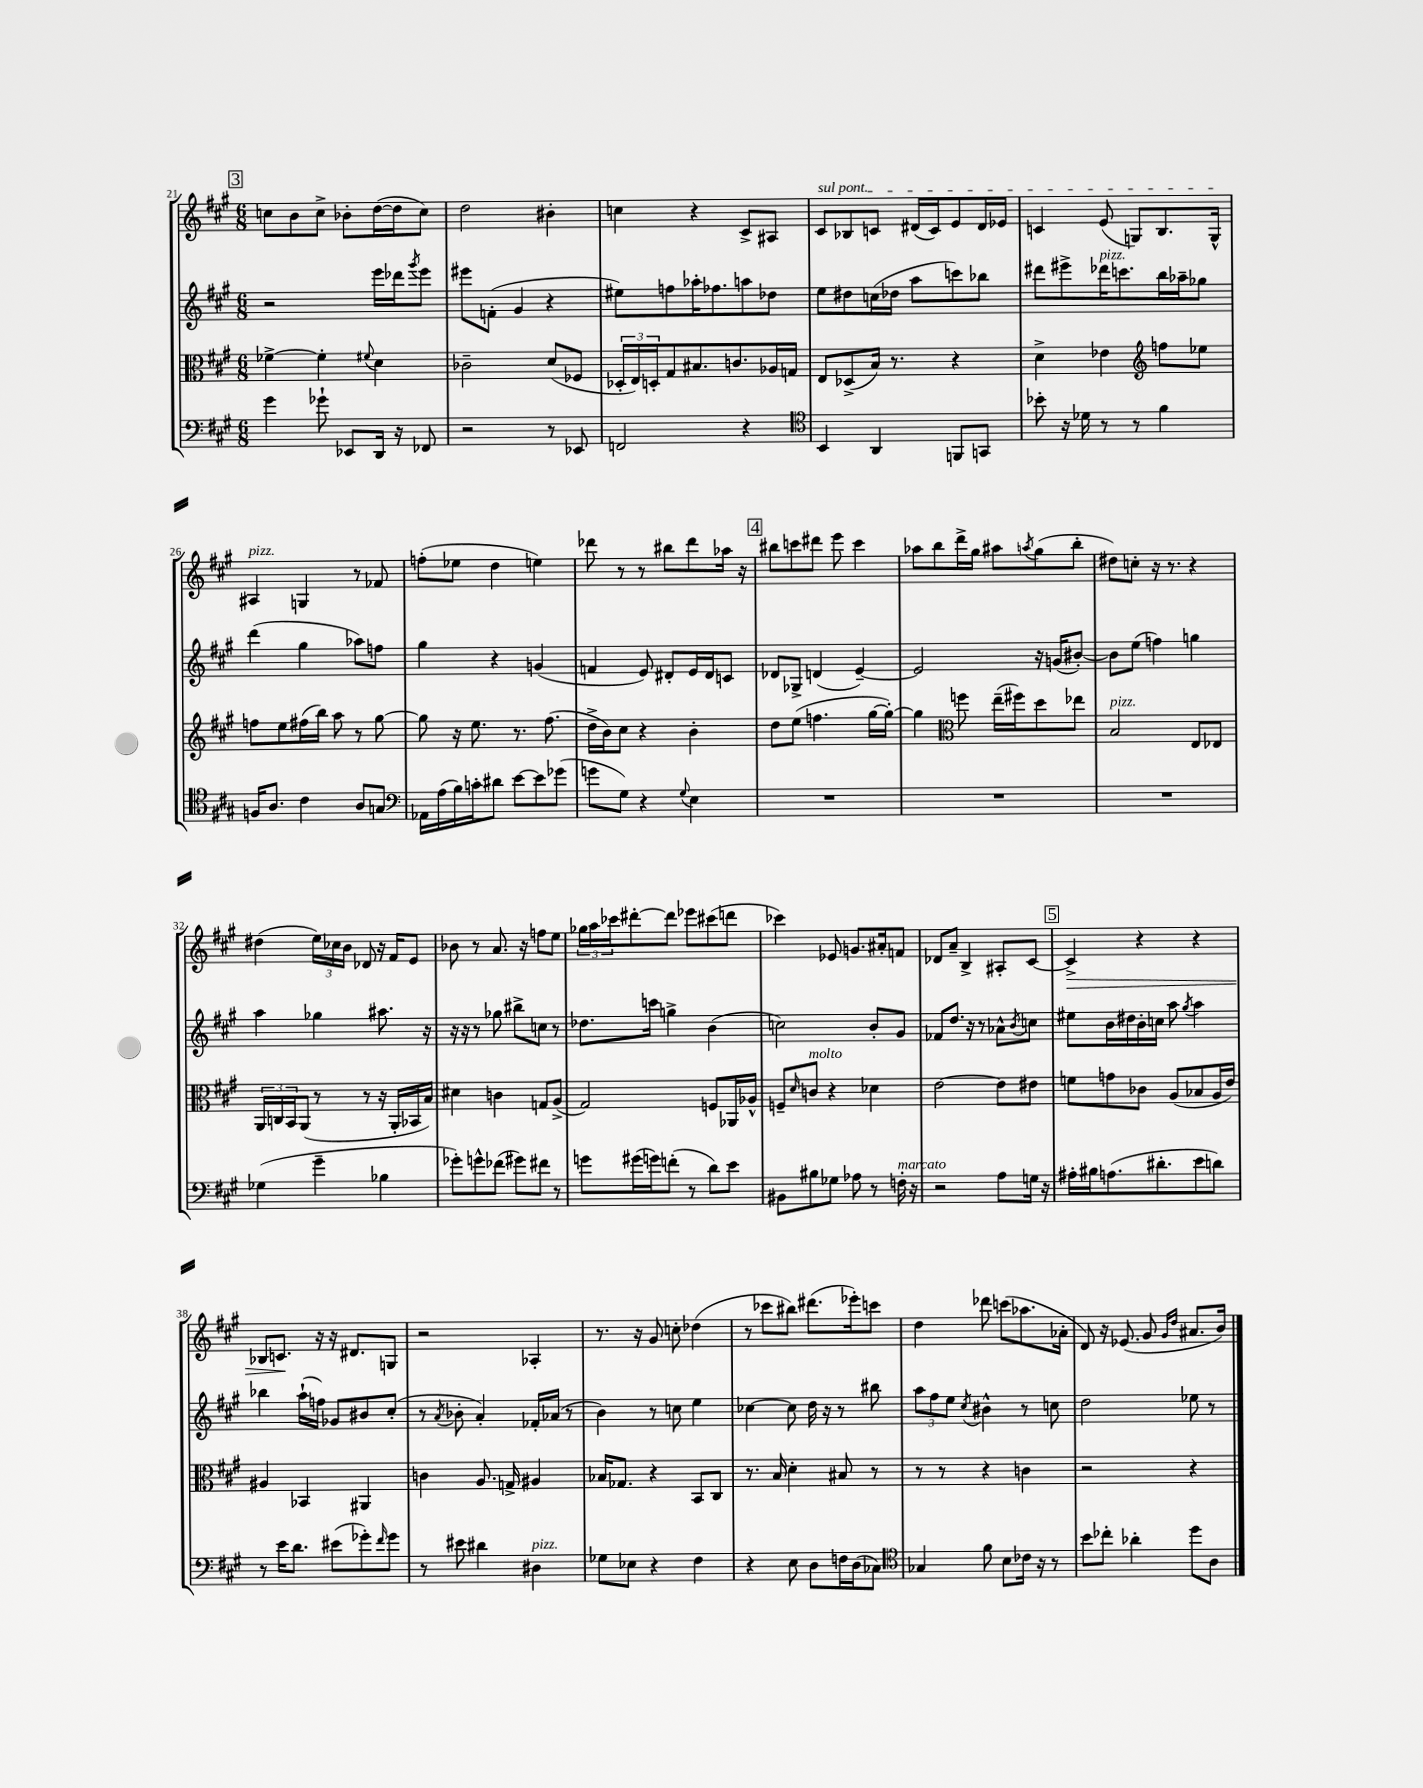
<<
\new StaffGroup <<
\new Staff = "s0" {
    \clef treble \key a \major \numericTimeSignature \time 6/8
    \mark \markup { \box "3" } c''8 b'8 c''8-> bes'8-. d''16~( d''16 c''8) |
    d''2 bis'4-. |
    c''4 r4 cis'8-> ais8 |
    \once \override TextSpanner.bound-details.left.text = \markup { \italic "sul pont." } cis'8\startTextSpan bes8 c'8 dis'16( c'16) e'8 dis'16 ees'16 |
    c'4 e'8( g8) b8. g16-^\stopTextSpan |
    ais4^\markup { \italic "pizz." } g4 r8 fes'8 |
    f''8-.( ees''8 d''4 e''4) |
    des'''8 r8 r8 bis''8 des'''8 aes''16 r16 |
    \mark \markup { \box "4" } bis''8 c'''8 dis'''8 e'''8 c'''4 |
    aes''8 b''8 d'''16-> gis''16 ais''8 \acciaccatura { a''8 } gis''8( b''8-. |
    dis''8) c''8-. r16 r8. r4 |
    dis''4( \tuplet 3/2 { e''16) ces''16 b'16 } des'8 r16 fis'16 e'8 |
    bes'8 r8 a'8. r16 f''8 e''8 |
    \tuplet 3/2 { ges''16 a''16 ces'''16 } dis'''8~-. dis'''8 ees'''8 cis'''8( d'''8 |
    ces'''4) ees'8 g'8. ais'16-. f'8 |
    des'8 a'8-- b4-> ais8-. cis'8~ |
    \mark \markup { \box "5" } cis'4->\> r4 r4 |
    bes8 c'8.\! r16 r16 dis'8. g8 |
    r2 aes4-. |
    r8. r16 gis'8 c''8-. des''4( |
    r8 ces'''8 bis''8) dis'''8.( ees'''16-.) c'''8 |
    d''4 des'''8 c'''8( aes''8. aes'16-. |
    d'8) r16 ees'8.( gis'8 \grace { gis'16 d''16 } ais'8. b'16) \bar "|." |
}
\new Staff = "s1" {
    \clef treble \key a \major \numericTimeSignature \time 6/8
    \mark \markup { \box "3" } r2 e'''16 des'''16 \acciaccatura { gis'''8 } e'''8 |
    eis'''8 f'8-.( gis'4 r4 |
    eis''8) f''8 aes''16-. fes''8. a''8 des''8 |
    e''8 dis''8 c''16( des''16 a''8 c'''8) bes''8 |
    dis'''8 eis'''8-> des'''16^\markup { \italic "pizz." } c'''8. b''16 aes''16-- ges''8 |
    d'''4( gis''4 aes''8) f''8 |
    gis''4 r4 g'4( |
    f'4 e'8) dis'8-. e'16 dis'16 c'8 |
    \mark \markup { \box "4" } des'8 ges8-> d'4( e'4~--) |
    e'2 r16 g'16( bis'8~-.) |
    bis'8 e''8( f''4) g''4 |
    a''4 ges''4 ais''8. r16 |
    r16 r16 r8 ges''8 bis''8-> c''8 r8 |
    des''8. c'''16 g''4-> b'4( |
    c''2) b'8-. gis'8 |
    fes'8 d''8. r16 r8 aes'8-^ \acciaccatura { b'8 } c''8 |
    \mark \markup { \box "5" } eis''8 b'16 dis''16 b'16-. c''16 a''8 \acciaccatura { gis''8 } a''4 |
    bes''4 a''16-!( f''16) ges'8 bis'8 cis''8-.( |
    r8 \acciaccatura { a'8 } bes'8-. a'4-.) fes'16-. aes'16( r8 |
    b'4) r8 c''8 e''4 |
    ces''4~ ces''8 d''16 r16 r8 bis''8 |
    \tuplet 3/2 { a''8 fis''8 e''8 } \acciaccatura { cis''8 } bis'4-^ r8 c''8 |
    d''2 ees''8 r8 \bar "|." |
}
\new Staff = "s2" {
    \clef alto \key a \major \numericTimeSignature \time 6/8
    \mark \markup { \box "3" } fes'4~-> fes'4-. \appoggiatura { fis'8 } d'4 |
    ces'2-- d'8( fes8 |
    \tuplet 3/2 { des16-. e16) d16-. } gis8 bis8. c'8. aes16 g16 |
    e8 des8->( b16) r8. r4 |
    d'4-> ees'4 \clef treble f''8 ees''8 |
    f''8 e''8 fis''16( b''16) a''8 r8 gis''8~ |
    gis''8 r16 e''8. r8. fis''8.( |
    d''16-> b'16) cis''8 r4 b'4-. |
    \mark \markup { \box "4" } d''8 e''8( f''4. gis''16~ gis''16~-.) |
    gis''4 \clef alto f''8 e''16--( fis''16) d''8 ees''8 |
    b2^\markup { \italic "pizz." } e8 ees8 |
    \tuplet 3/2 { a,16 c16 b,16 } a,8( r8 r8 r16 a,16-. bes,16 b16) |
    dis'4 c'4 g8 a8->( |
    gis2) f8 aes,16 aes16-^ |
    f8-- \grace { d'16 } c'8^\markup { \italic "molto" } r4 des'4 |
    e'2~ e'8 eis'8 |
    \mark \markup { \box "5" } f'8 g'8 ces'8 a8( bes8 a16 e'16) |
    ais4 bes,4 ais,4 |
    c'4 a8. g16-> ais4 |
    bes16 ges8. r4 b,8 cis8 |
    r8. b16 d'4-. bis8 r8 |
    r8 r8 r4 c'4 |
    r2 r4 \bar "|." |
}
\new Staff = "s3" {
    \clef bass \key a \major \numericTimeSignature \time 6/8
    \mark \markup { \box "3" } gis'4 ges'8-! ees,8 d,16 r16 fes,8 |
    r2 r8 ees,8 |
    f,2 r4 |
    \clef tenor b,4 a,4 f,8 g,8 |
    bes'8-. r16 des'16 r8 r8 fis'4 |
    f16 a8. cis'4 a8 g8 |
    \clef bass aes,16 a16( b16) c'16-. dis'8 e'8~ e'8 ges'8( |
    g'8 gis8) r4 \appoggiatura { gis8 } e4 |
    \mark \markup { \box "4" } R2. |
    R2. |
    R2. |
    ges4( gis'4-- bes4 |
    ges'8-.) g'8-^ fes'8( gis'8) fis'8 r8 |
    g'8 gis'16( g'16) f'8-.( r8 d'8) e'8 |
    bis,8 bis8 ges8 aes8 r8 f16-.^\markup { \italic "marcato" } r16 |
    r2 a8 g16 r16 |
    \mark \markup { \box "5" } ais16-. bis16 a8.( dis'8.-. e'8 d'8) |
    r8 e'16 d'8. eis'8( ges'8-.) \grace { fis'16 } ges'8 |
    r8 eis'8 dis'4 dis4^\markup { \italic "pizz." } |
    ges8 ees8 r4 fis4 |
    r4 e8 d8 f16 d16( ces8) |
    \clef tenor ges4 fis'8 b8 ces'16 r16 r8 |
    b'8 ces''8-. aes'4-. d''8 a8 \bar "|." |
}
>>
>>
\layout { \context { \Score currentBarNumber = #21 } }
